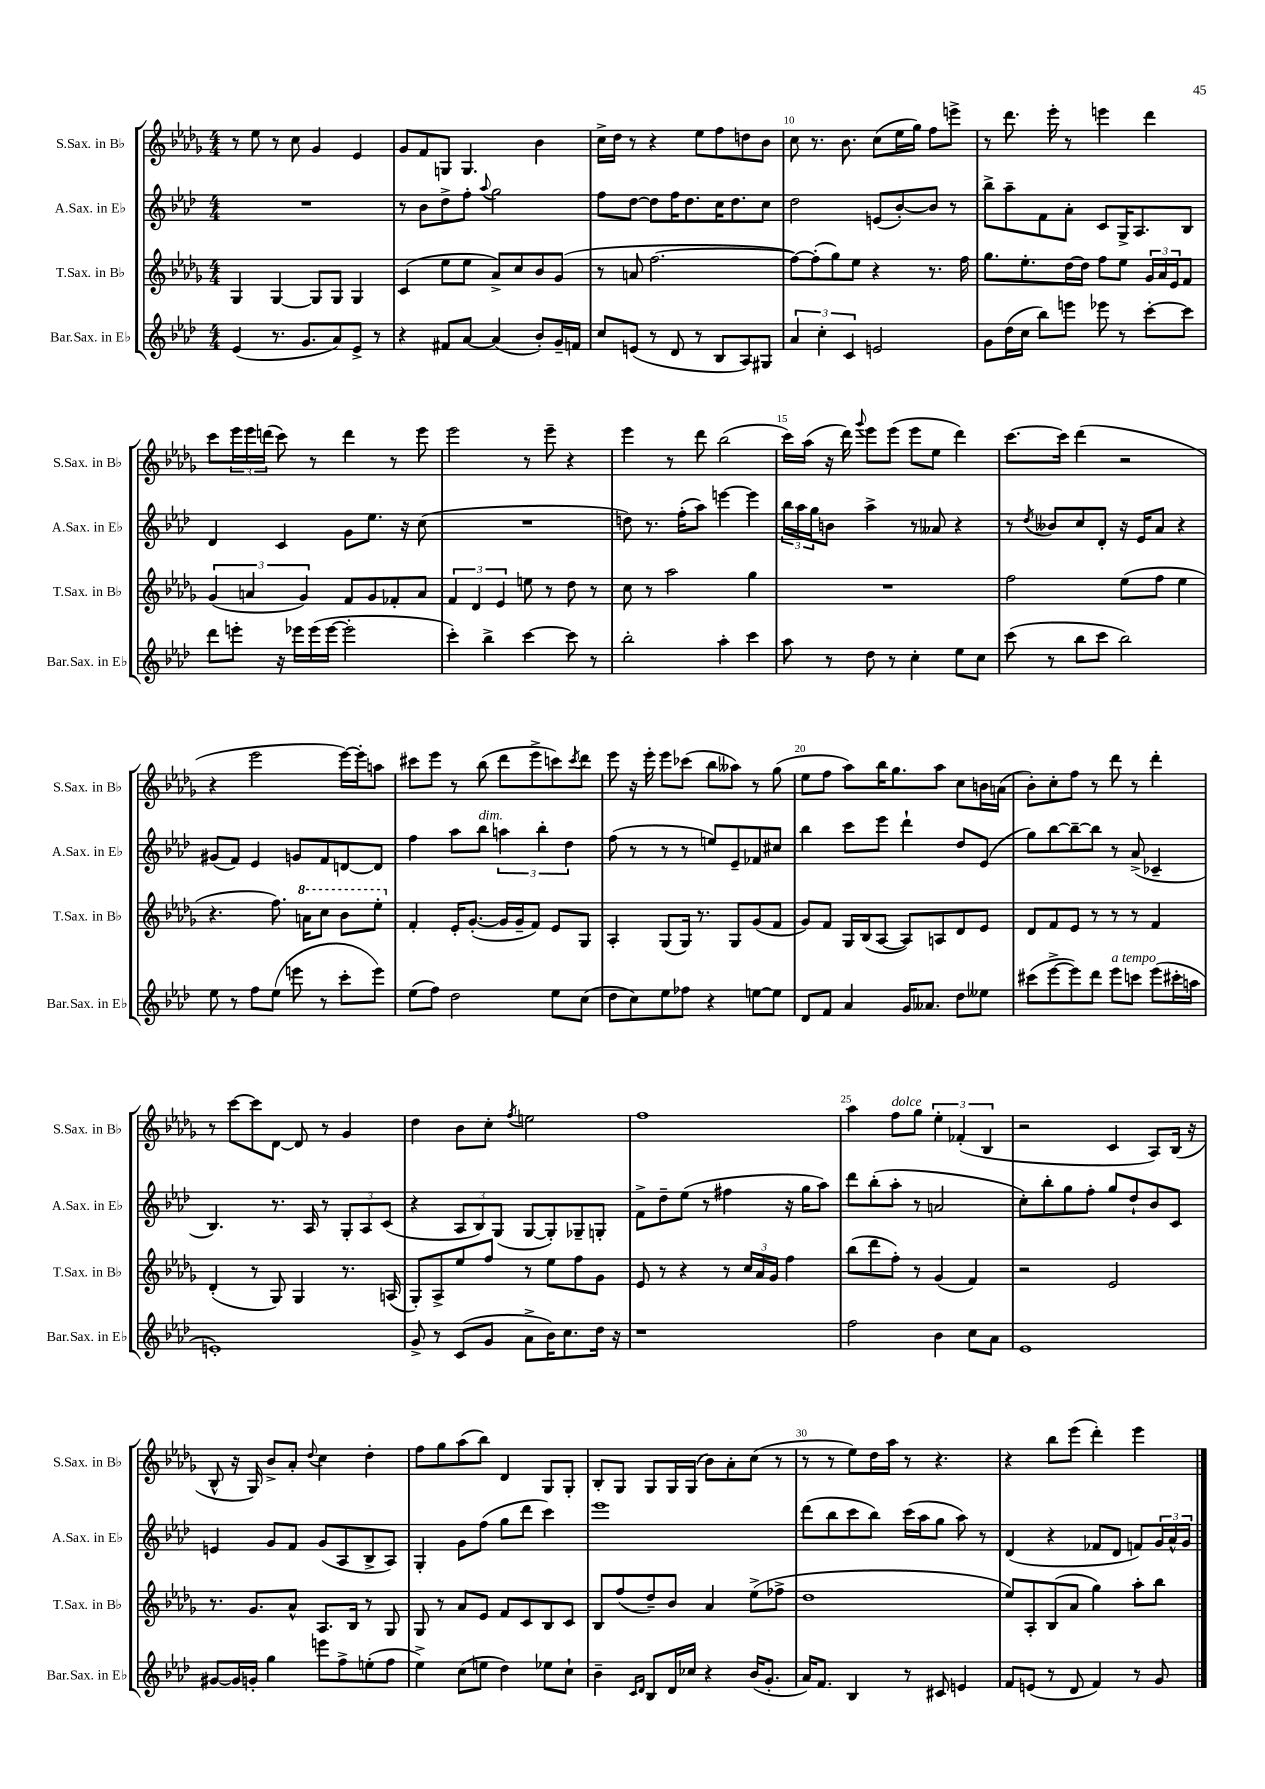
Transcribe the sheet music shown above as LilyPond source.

<<
\new StaffGroup <<
\new Staff = "s0" \with { instrumentName = "S.Sax. in Bb" shortInstrumentName = "S.Sax. in Bb" } {
    \clef treble \key des \major \numericTimeSignature \time 4/4
    r8 ees''8 r8 c''8 ges'4 ees'4 |
    ges'8 f'8 g8 g4. bes'4 |
    c''16-> des''16 r8 r4 ees''8 f''8 d''8 bes'8 |
    c''8 r8. bes'8. c''8( ees''16 ges''16) f''8 e'''8-> |
    r8 des'''8. ees'''16-. r8 e'''4 des'''4 |
    c'''8 \tuplet 3/2 { ees'''16 ees'''16 d'''16( } c'''8) r8 d'''4 r8 ees'''8 |
    ees'''2 r8 ees'''8-- r4 |
    ees'''4 r8 des'''8 bes''2( |
    c'''16) aes''16( r16 des'''16) \appoggiatura { ges'''8 } ees'''8 ees'''8( ees'''8 ees''8 des'''4) |
    c'''8.~ c'''16 des'''4( r2 |
    r4 ees'''2 ees'''16~) ees'''16-. a''8 |
    cis'''8 ees'''8 r8 bes''8( des'''8 ees'''8-> c'''8) \acciaccatura { c'''8 } des'''8 |
    ees'''8 r16 ees'''16-. ees'''8 ces'''8( bes''8 aeses''8) r8 ges''8( |
    ees''8 f''8 aes''8) bes''16 ges''8. aes''8 c''8 b'16 a'16( |
    bes'8-.) c''8-. f''8 r8 des'''8 r8 des'''4-. |
    r8 c'''8~ c'''8 des'8~ des'8 r8 ges'4 |
    des''4 bes'8 c''8-. \acciaccatura { f''8 } e''2 |
    f''1 |
    aes''4 f''8^\markup { \italic "dolce" } ges''8 \tuplet 3/2 { ees''4-. fes'4-.( bes4 } |
    r2 c'4 aes8) bes16( r16 |
    bes8-^ r16 ges16) bes'8-> aes'8-. \appoggiatura { des''8 } c''4 des''4-. |
    f''8 ges''8 aes''8( bes''8) des'4 ges8 ges8-. |
    bes8-. ges8 ges8 ges16 ges16( bes'8) aes'8-. c''8( r8 |
    r8 r8 ees''8) des''16 aes''16 r8 r4. |
    r4 bes''8 ees'''8( des'''4-.) ees'''4 \bar "|." |
}
\new Staff = "s1" \with { instrumentName = "A.Sax. in Eb" shortInstrumentName = "A.Sax. in Eb" } {
    \clef treble \key aes \major \numericTimeSignature \time 4/4
    R1 |
    r8 bes'8 des''8-> f''8-. \appoggiatura { aes''8 } g''2 |
    f''8 des''8~ des''8 f''16 des''8. c''16 des''8. c''8 |
    des''2 e'8( bes'8~-.) bes'8 r8 |
    bes''8-> aes''8-- f'8 aes'8-. c'8 g16-> aes8. bes8 |
    des'4 c'4 g'8 ees''8. r16 c''8( |
    R1 |
    d''8) r8. f''16-.( aes''8) e'''4~ e'''4 |
    \tuplet 3/2 { bes''16 aes''16 g''16 } b'8 aes''4-> r8 aeses'8 r4 |
    r8 \acciaccatura { des''8 } beses'8 c''8 des'8-. r16 ees'16 aes'8 r4 |
    gis'8( f'8) ees'4 g'8 f'8 d'8~ d'8 |
    f''4 aes''8 bes''8^\markup { \italic "dim." } \tuplet 3/2 { a''4 bes''4-. des''4 } |
    f''8( r8 r8 r8 e''8) ees'8-- fes'8 cis''8 |
    bes''4 c'''8 ees'''8 des'''4-! des''8 ees'8( |
    g''8) bes''8~ bes''8~-- bes''8 r8 aes'8->( ces'4-- |
    bes4.) r8. aes16 r8 \tuplet 3/2 { g8-. aes8 c'8( } |
    r4 \tuplet 3/2 { aes8 bes8) g8( } g8~ g8-.) ges8-- g8-. |
    f'8-> des''8-- ees''8( r8 fis''4 r16 g''16 aes''8) |
    des'''8 bes''8-.( aes''8-. r8 a'2 |
    c''8-.) bes''8-. g''8 f''8-. g''8 des''8-! bes'8 c'8 |
    e'4 g'8 f'8 g'8( aes8 bes8-> aes8) |
    g4-. g'8 f''8( g''8 des'''8 c'''4) |
    ees'''1 |
    des'''8( bes''8 c'''8 bes''8) c'''16( aes''16 g''8 aes''8) r8 |
    des'4( r4 fes'8 des'8 f'8) \tuplet 3/2 { g'16 aes'16-^ g'16 } \bar "|." |
}
\new Staff = "s2" \with { instrumentName = "T.Sax. in Bb" shortInstrumentName = "T.Sax. in Bb" } {
    \clef treble \key des \major \numericTimeSignature \time 4/4
    ges4 ges4~ ges8 ges8 ges4 |
    c'4( ees''8 ees''8 aes'8->) c''8 bes'8 ges'8( |
    r8 a'8 f''2.~ |
    f''8~) f''8-.( ges''8) ees''8 r4 r8. f''16 |
    ges''8. ees''8.-. des''16~ des''16 f''8 ees''8 \tuplet 3/2 { ges'16 aes'16 ees'16 } f'8 |
    \tuplet 3/2 { ges'4( a'4 ges'4) } f'8 ges'8 fes'8-. a'8 |
    \tuplet 3/2 { f'4 des'4 ees'4 } e''8 r8 des''8 r8 |
    c''8 r8 aes''2 ges''4 |
    R1 |
    f''2 ees''8( f''8 ees''4 |
    r4. f''8.) \ottava #1 a''16 c'''8 bes''8 ees'''8-. \ottava #0 |
    f'4-. ees'16-. ges'8.~-.( ges'16 ges'16-- f'8) ees'8 ges8 |
    aes4-. ges8( ges16) r8. ges8 ges'8( f'8 |
    ges'8) f'8 ges16 bes16( aes8~ aes8) a8 des'8 ees'8 |
    des'8 f'8 ees'8 r8 r8 r8 f'4 |
    des'4-.( r8 ges8) ges4 r8. a16( |
    ges8-.) aes8-> ees''8 f''8 r8 ees''8 f''8 ges'8 |
    ees'8 r8 r4 r8 \tuplet 3/2 { c''16 aes'16 ges'16 } f''4 |
    bes''8( des'''8 f''8-.) r8 ges'4( f'4) |
    r2 ees'2 |
    r8. ges'8. aes'8-^ aes8. bes16 r8 ges8 |
    ges8 r8 aes'8 ees'8 f'8 c'8 bes8 c'8 |
    bes8 f''8( des''8--) bes'8 aes'4 ees''8->( fes''8-> |
    des''1 |
    ees''8) aes8-. bes8( aes'8 ges''4) aes''8-. bes''8 \bar "|." |
}
\new Staff = "s3" \with { instrumentName = "Bar.Sax. in Eb" shortInstrumentName = "Bar.Sax. in Eb" } {
    \clef treble \key aes \major \numericTimeSignature \time 4/4
    ees'4( r8. g'8. aes'8) ees'8-> r8 |
    r4 fis'8 aes'8~ aes'4( bes'8-.) g'16-- f'16 |
    c''8 e'8( r8 des'8 r8 bes8 aes8) gis8 |
    \tuplet 3/2 { aes'4 c''4-. c'4 } e'2 |
    g'8 des''16( c''16 bes''8) e'''8 ees'''8 r8 c'''8~-. c'''8 |
    des'''8 e'''8-. r16 ees'''16 ees'''16( ees'''16~ ees'''2-. |
    c'''4-.) bes''4-> c'''4~ c'''8 r8 |
    bes''2-. aes''4-. c'''4 |
    aes''8 r8 des''8 r8 c''4-. ees''8 c''8 |
    c'''8( r8 bes''8 c'''8 bes''2) |
    ees''8 r8 f''8 ees''8( e'''8 r8 c'''8-. e'''8) |
    ees''8( f''8) des''2 ees''8 c''8( |
    des''8 c''8) ees''8 fes''8 r4 e''8~ e''8 |
    des'8 f'8 aes'4 g'16 aeses'8. des''8 eeses''8 |
    cis'''8( ees'''8~-> ees'''8) des'''8 ees'''8^\markup { \italic "a tempo" } c'''8 ees'''8( cis'''16-. a''16 |
    e'1-.) |
    g'8-> r8 c'8( g'8 aes'8-> bes'16) c''8. des''16 r16 |
    r1 |
    f''2 bes'4 c''8 aes'8 |
    ees'1 |
    gis'8~ gis'16 g'16-. g''4 e'''8 f''8-> e''8-.( f''8 |
    ees''4->) c''8( e''8 des''4) ees''8 c''8-! |
    bes'4-- \grace { c'16 des'16 } bes8 des'16 ces''16 r4 bes'16( g'8.-. |
    aes'16) f'8. bes4 r8 cis'8 e'4 |
    f'8 e'8( r8 des'8 f'4) r8 g'8 \bar "|." |
}
>>
>>
\layout { \context { \Score currentBarNumber = #7 \override BarNumber.break-visibility = ##(#f #t #t) barNumberVisibility = #(every-nth-bar-number-visible 5) } }
